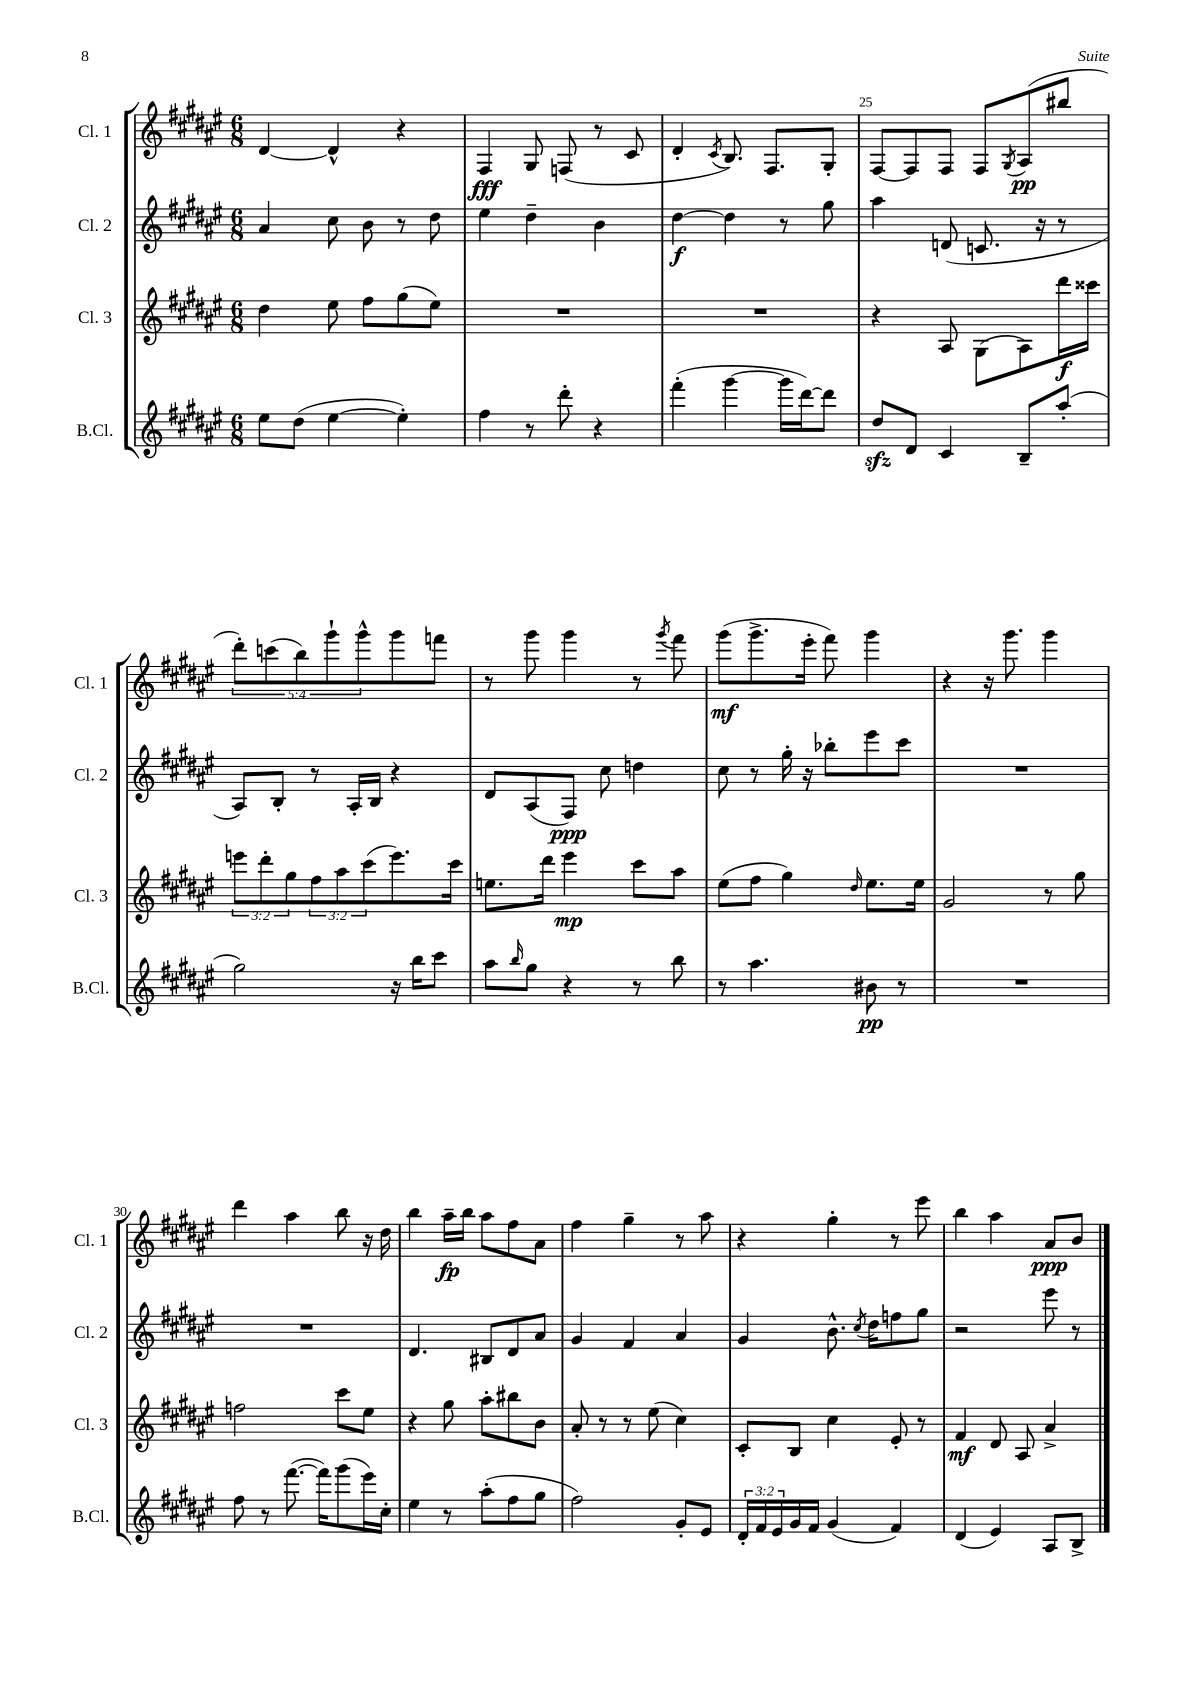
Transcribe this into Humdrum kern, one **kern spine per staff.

**kern	**kern	**kern	**kern
*staff4	*staff3	*staff2	*staff1
*clefG2	*clefG2	*clefG2	*clefG2
*k[f#c#g#d#a#e#]	*k[f#c#g#d#a#e#]	*k[f#c#g#d#a#e#]	*k[f#c#g#d#a#e#]
*M6/8	*M6/8	*M6/8	*M6/8
8ee#	4dd#	4a#	[4d#
(8dd#	.	.	.
[4ee#	8ee#	8cc#	4d#^^]
.	8ff#	8b	.
4ee#'])	(8gg#	8r	4r
.	8ee#)	8dd#	.
=	=	=	=
4ff#	2.r	4ee#	4F#
8r	.	4dd#~	8G#
8ddd#'	.	.	(8F
4r	.	4b	8r
.	.	.	8c#
=	=	=	=
(4fff#'	2.r	[4dd#	4d#'
.	.	.	8qc#
[4ggg#	.	4dd#]	8.B)
.	.	.	8.F#
16ggg#]	.	8r	.
[16ddd#)	.	.	.
8ddd#]	.	8gg#	8G#'
=	=	=	=
8dd#	4r	4aa#	[8F#
8d#	.	.	8F#]
4c#	8A#	(8d	8F#
.	(8G#	8.c	8F#
.	.	.	8qG#
8B~	8A#)	.	(8A#
.	.	16r	.
(8aa#'	16ddd#	8r	8bb#
.	16ccc##	.	.
=	=	=	=
2gg#)	12eee	8A#)	10ddd#')
.	12ddd#'	.	.
.	.	.	(10ccc
.	.	8B'	.
.	12gg#	.	.
.	.	.	10bb)
.	12ff#	8r	.
.	.	.	10ggg#`
.	12aa#	.	.
.	.	16A#'	.
.	.	.	10ggg#^^
.	(12ccc#	.	.
.	.	16B	.
16r	8.eee)	4r	8ggg#
16bb	.	.	.
8ccc#	.	.	8fff
.	16ccc#	.	.
=	=	=	=
8aa#	8.ee	8d#	8r
16qqbb	.	.	.
8gg#	.	(8A#	8ggg#
.	16ddd#	.	.
4r	4eee#	8F#)	4ggg#
.	.	8cc#	.
8r	8ccc#	4dd	8r
.	.	.	8qggg#
8bb	8aa#	.	8fff#
=	=	=	=
8r	(8ee#	8cc#	(8ggg#
4.aa#	8ff#	8r	8.ggg#^
.	4gg#)	16gg#'	.
.	.	16r	16eee#'
.	.	8bb-'	8fff#)
.	16qqdd#	.	.
8b#	8.ee#	8eee#	4ggg#
8r	.	8ccc#	.
.	16ee#	.	.
=	=	=	=
2.r	2g#	2.r	4r
.	.	.	16r
.	.	.	8.ggg#
.	8r	.	4ggg#
.	8gg#	.	.
=	=	=	=
8ff#	2ff	2.r	4ddd#
8r	.	.	.
([8.fff#	.	.	4aa#
16fff#])	.	.	.
(8ggg#	8ccc#	.	8bb
16eee#)	8ee#	.	16r
16cc#'	.	.	16dd#
=	=	=	=
4ee#	4r	4.d#	4bb
8r	8gg#	.	16aa#~
.	.	.	16bb
(8aa#'	8aa#'	8B#	8aa#
8ff#	8bb#	8d#	8ff#
8gg#	8b	8a#	8a#
=	=	=	=
2ff#)	8a#'	4g#	4ff#
.	8r	.	.
.	8r	4f#	4gg#~
.	(8ee#	.	.
8g#'	4cc#)	4a#	8r
8e#	.	.	8aa#
=	=	=	=
24d#'	8c#'	4g#	4r
24f#	.	.	.
24e#	.	.	.
16g#	8B	.	.
16f#	.	.	.
(4g#	4cc#	8.b^^	4gg#'
.	.	8qcc#	.
.	.	16dd#	.
4f#)	8e#'	8ff	8r
.	8r	8gg#	8eee#
=	=	=	=
(4d#	4f#	2r	4bb
4e#)	8d#	.	4aa#
.	8A#	.	.
8A#	4a#^	8eee#	8a#
8B^	.	8r	8b
==	==	==	==
*-	*-	*-	*-
